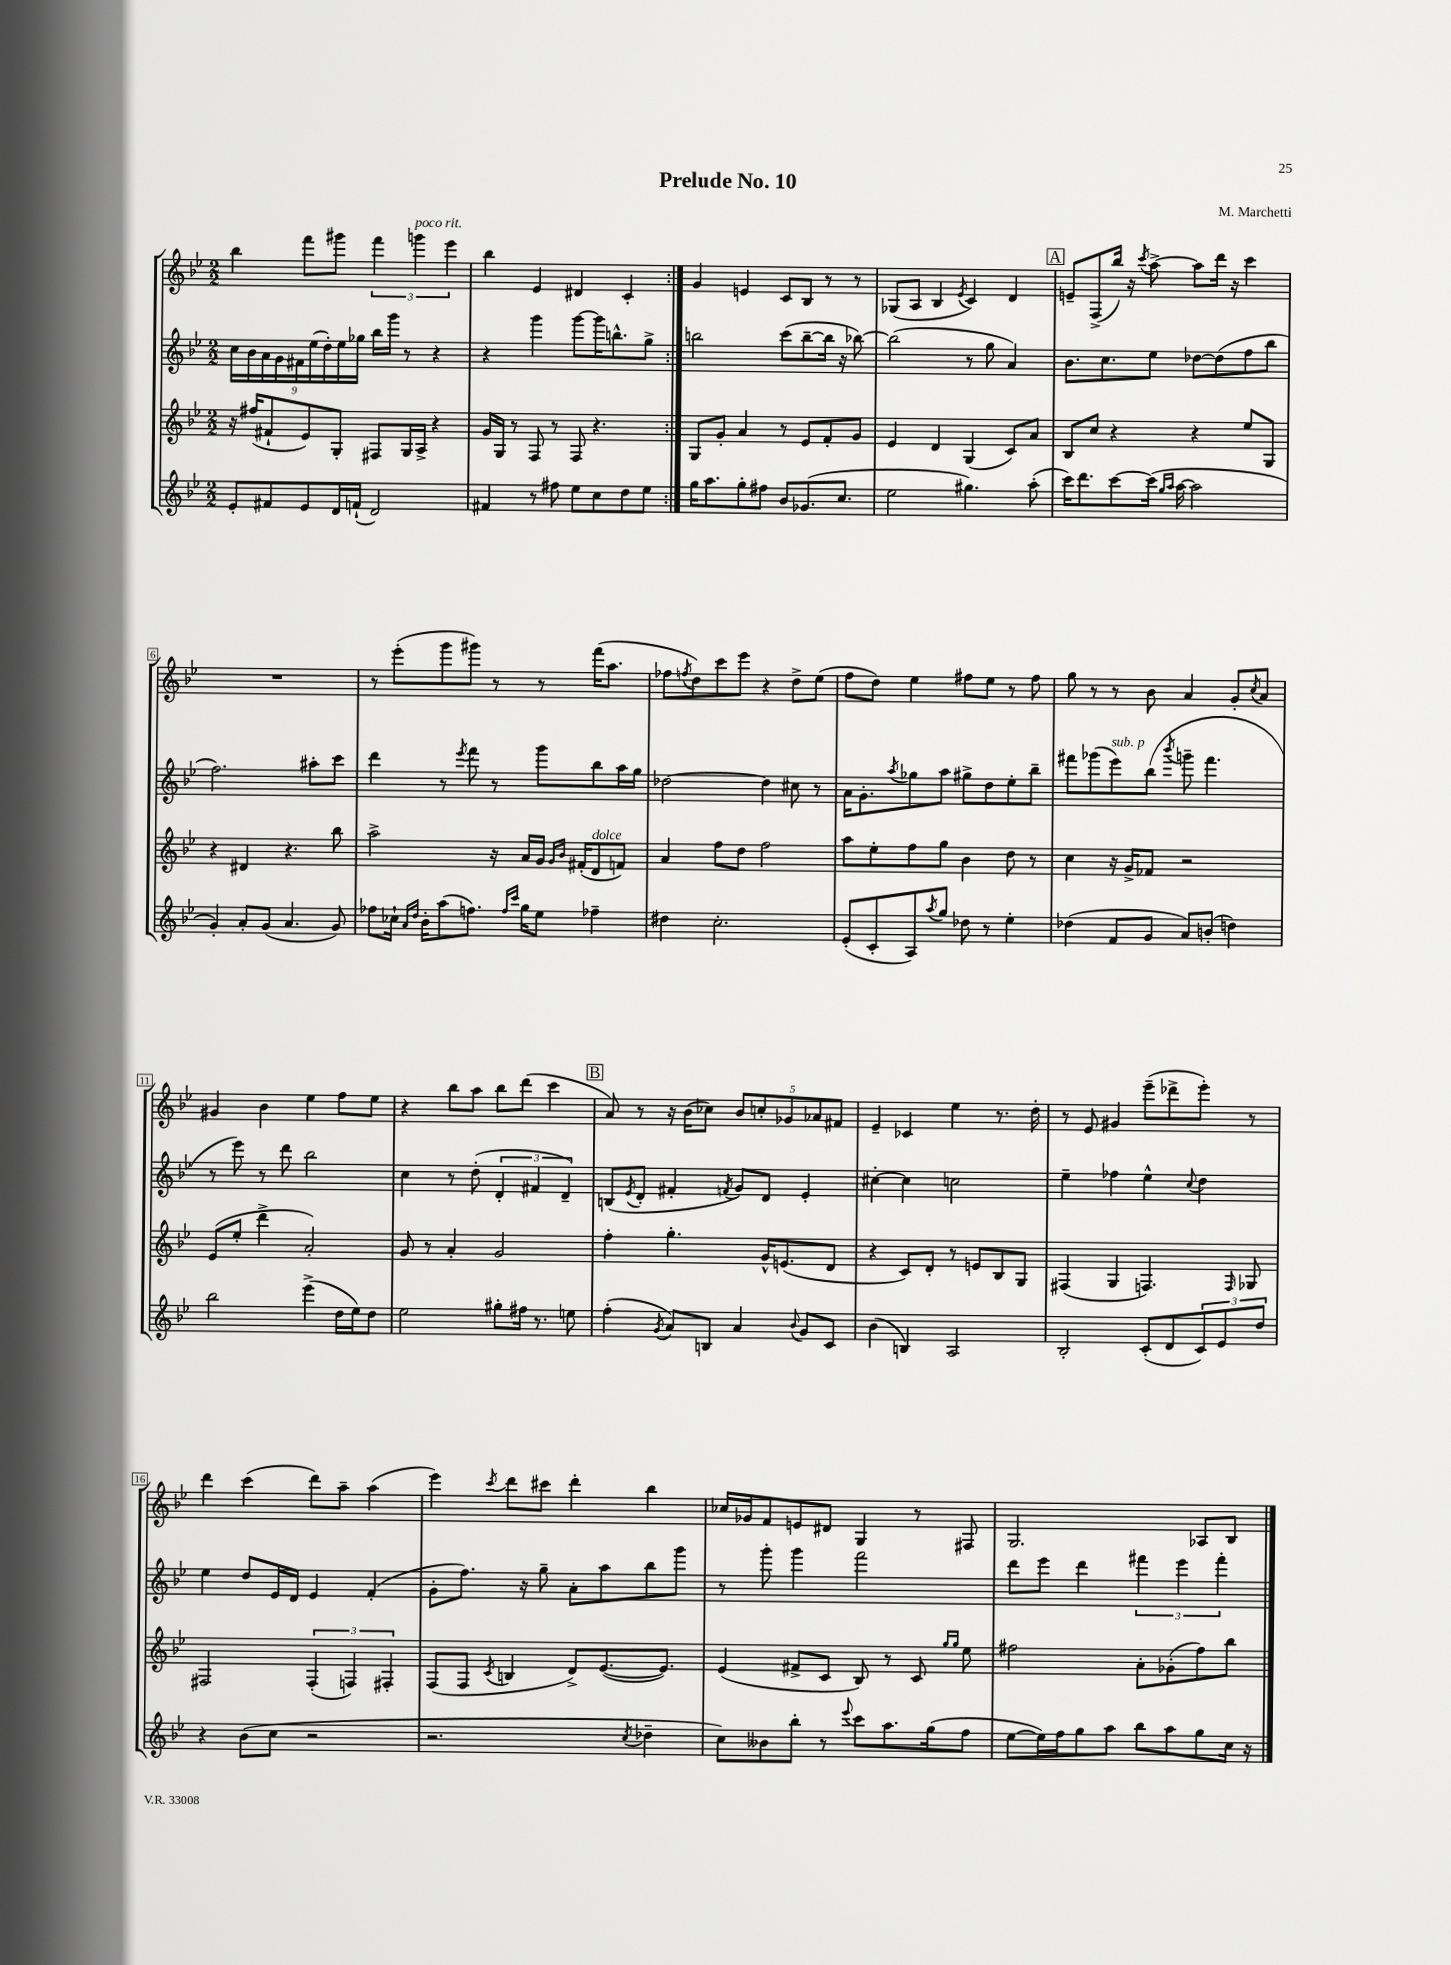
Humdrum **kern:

**kern	**kern	**kern	**kern
*staff4	*staff3	*staff2	*staff1
*clefG2	*clefG2	*clefG2	*clefG2
*k[b-e-]	*k[b-e-]	*k[b-e-]	*k[b-e-]
*M2/2	*M2/2	*M2/2	*M2/2
8e-'	16r	18cc	4bb-
.	.	18b-	.
.	(16ff#	.	.
.	.	18a	.
8f#	8f#`	.	.
.	.	18g	.
.	.	18f#	.
8e-	8e-)	.	8fff
.	.	(18ee-	.
.	.	18dd')	.
16d	8G'	.	8ggg#
.	.	18ee-	.
(16f`	.	.	.
.	.	18gg-	.
2d)	8F#	16bb-	6fff
.	.	16ggg	.
.	16G	8r	.
.	.	.	6ggg
.	16A^	.	.
.	4r	4r	.
.	.	.	6eee-
=	=	=	=
4f#	16g	4r	4bb-
.	16G	.	.
.	8r	.	.
8r	8F	4ggg	4e-
8ff#	8r	.	.
8ee-	8F	[8ggg	4d#
8cc	4.r	16ggg]	.
.	.	8.bb^^	.
8dd	.	.	4c'
8ee-	.	8gg^	.
=:|!	=:|!	=:|!	=:|!
16gg	8G	2bb	4g
8.aa	.	.	.
.	8g'	.	.
8gg'	4a	.	4e
8ff#	.	.	.
8b-	8r	(8ccc	8c
(8.g-	8e-	[8bb~	8B-
.	8f'	16bb]	8r
8.cc	.	16r	.
.	8g	[8bb-)	8r
=	=	=	=
2ee-	4e-	(2bb-]	(8G-
.	.	.	8A
.	4d	.	4B-
.	.	.	8qe-
4.gg#)	(4G	8r	4c)
.	.	8gg	.
.	8c)	4a)	4d
(8aa'	8a	.	.
=	=	=	=
16ccc)	8B-	8.b-	8e~
8.ddd	.	.	.
.	8cc	.	(8F^
.	.	8.cc	.
[8ccc	4r	.	16bb-)
.	.	.	16r
.	.	.	8qccc
(16ccc]	.	8ee-	[8aa^
16qqgg	.	.	.
16qqaa	.	.	.
[16aa	.	.	.
2aa]	4r	[8dd-	8aa]
.	.	(8dd-]	16ddd
.	.	.	16r
.	8ee-	8ff	4ccc
.	8G	8bb-	.
=	=	=	=
4g')	4r	2.ff)	1r
8a'	4d#	.	.
(8g	.	.	.
4.a	4.r	.	.
.	.	8aa#'	.
8g)	8bb-	8ccc	.
=	=	=	=
8ff-	2aa^	4ddd	8r
16cc-`	.	.	(8eee-'
16qqa	.	.	.
16qqdd	.	.	.
16b-'	.	.	.
(8aa	.	8r	8ggg
.	.	8qeee-	.
8.ff)	.	8fff	8ggg#)
.	16r	8r	8r
16qqff	.	.	.
16qqccc	.	.	.
16gg	16a	.	.
8ee-	16g	8ggg	8r
.	16qqg	.	.
.	16qqb-	.	.
.	(16f#'	.	.
4ff-~	8d	8bb-	(16fff
.	.	.	8.aa
.	8f)	16aa	.
.	.	16gg	.
=	=	=	=
4dd#	4a	[2dd-	8ff-
.	.	.	8qff
.	.	.	8dd)
2.cc'	8ff	.	8ccc
.	8dd	.	8eee-
.	2ff	4dd-]	4r
.	.	8cc#	8dd^
.	.	8r	(8ee-
=	=	=	=
(8e-'	8aa	16a	8ff
.	.	8.g'	.
8c'	8ee-'	.	8dd)
.	.	8qaa	.
8A)	8ff	8gg-	4ee-
8qaa	.	.	.
8gg	8gg	8aa	.
8dd-	4b-	8gg#^	8ff#
8r	.	8dd	8ee-
4ee-'	8dd	8ee-'	8r
.	8r	8bb-~	8ff#
=	=	=	=
(4dd-	4cc	8fff#	8gg
.	.	(8ggg-	8r
8f	16r	8eee-)	8r
.	16g^	.	.
8g	8f-	(8bb-	8b-
.	.	8qbbb-	.
8a)	2r	8ggg~	4a
(8b'	.	4.fff#	.
4dd)	.	.	8g'
.	.	.	8qcc
.	.	.	8a
=	=	=	=
2bb-	(8e-	8r	4g#
.	8ee-'	8eee-)	.
.	4ddd^	8r	4b-
.	.	8ddd	.
(4eee-^	2a')	2bb-	4ee-
16dd	.	.	8ff
16ee-)	.	.	.
8dd	.	.	8ee-
=	=	=	=
2ee-	8g	4cc	4r
.	8r	.	.
.	4a'	8r	8bb-
.	.	(8dd'	8aa
8gg#'	2g	6d'	8bb-
16ff#	.	.	(8ddd
.	.	6f#	.
8.r	.	.	.
.	.	.	4ccc
.	.	6d~)	.
8ee	.	.	.
=	=	=	=
(4ff'	4ff'	(8B	8a)
.	.	8qe-	.
.	.	8d'	8r
8qg	.	.	.
8a)	4.gg'	4f#'	16r
.	.	.	(16b-
8B	.	.	8cc-)
.	.	8qf	.
4a	.	8g)	10b-
.	.	.	10cc'
.	16g^^	8d	.
.	(8.e	.	.
.	.	.	10g-
8qqb-	.	.	.
8g	.	4e-'	.
.	.	.	10a-
8c	8d	.	.
.	.	.	10f#
=	=	=	=
(4b-	4r	[4cc#'	4e-~
4B)	8c)	4cc#]	4c-
.	8d'	.	.
2A	8r	2cc	4ee-
.	8e	.	.
.	8B-	.	8.r
.	8G	.	.
.	.	.	16dd'
=	=	=	=
2B-'	(4F#	4ee-~	8r
.	.	.	8e-
.	4G	4ff-	4g#
(8c'	4.F)	4ee-^^	(8eee-~
8d	.	.	8ddd-^
.	.	8qqcc	.
12c)	.	4dd	8eee-')
12e-	.	.	.
.	16qqF	.	.
.	8G-	.	8r
12dd	.	.	.
=	=	=	=
4r	2F#	4ee-	4ddd
(8b-	.	8dd	(4ccc
8cc	.	16e-	.
.	.	16d	.
2r	(6F#'	4e-	8ddd)
.	.	.	8aa~
.	6F)	.	.
.	.	(4f'	(4aa
.	6F#'	.	.
=	=	=	=
2.r	(8F	8g'	4eee-)
.	8F	8.ff)	.
.	8qc	.	8qccc
.	4B	.	8ddd
.	.	16r	.
.	.	8gg~	8ccc#
.	8d^)	8a'	4ddd'
.	([8.e-	8aa	.
8qcc	.	.	.
4dd-~	.	8bb-	4bb-
.	8.e-])	.	.
.	.	8ggg	.
=	=	=	=
8cc)	(4e-	8r	16cc-
.	.	.	16g-
8b--	.	8ggg'	8f
8bb-'	8f#^	4ggg	8e
8r	8c	.	8d#
8qqeee-	.	.	.
8ccc	8B-)	2fff	4G
8.aa	8r	.	.
.	8c	.	8r
(16gg	.	.	.
.	16qqgg	.	.
.	16qqgg	.	.
8ff	8ee-	.	8F#
=	=	=	=
[8ee-	2ff#	8ddd	2.G
16ee-])	.	8eee-	.
16ff	.	.	.
8gg	.	4ddd	.
8aa	.	.	.
8bb-	8a'	6fff#	.
8aa	(8g-'	.	.
.	.	6eee-	.
8gg	8ff#)	.	8A-
.	.	6fff#'	.
16cc	8bb-	.	8B-
16r	.	.	.
==	==	==	==
*-	*-	*-	*-
